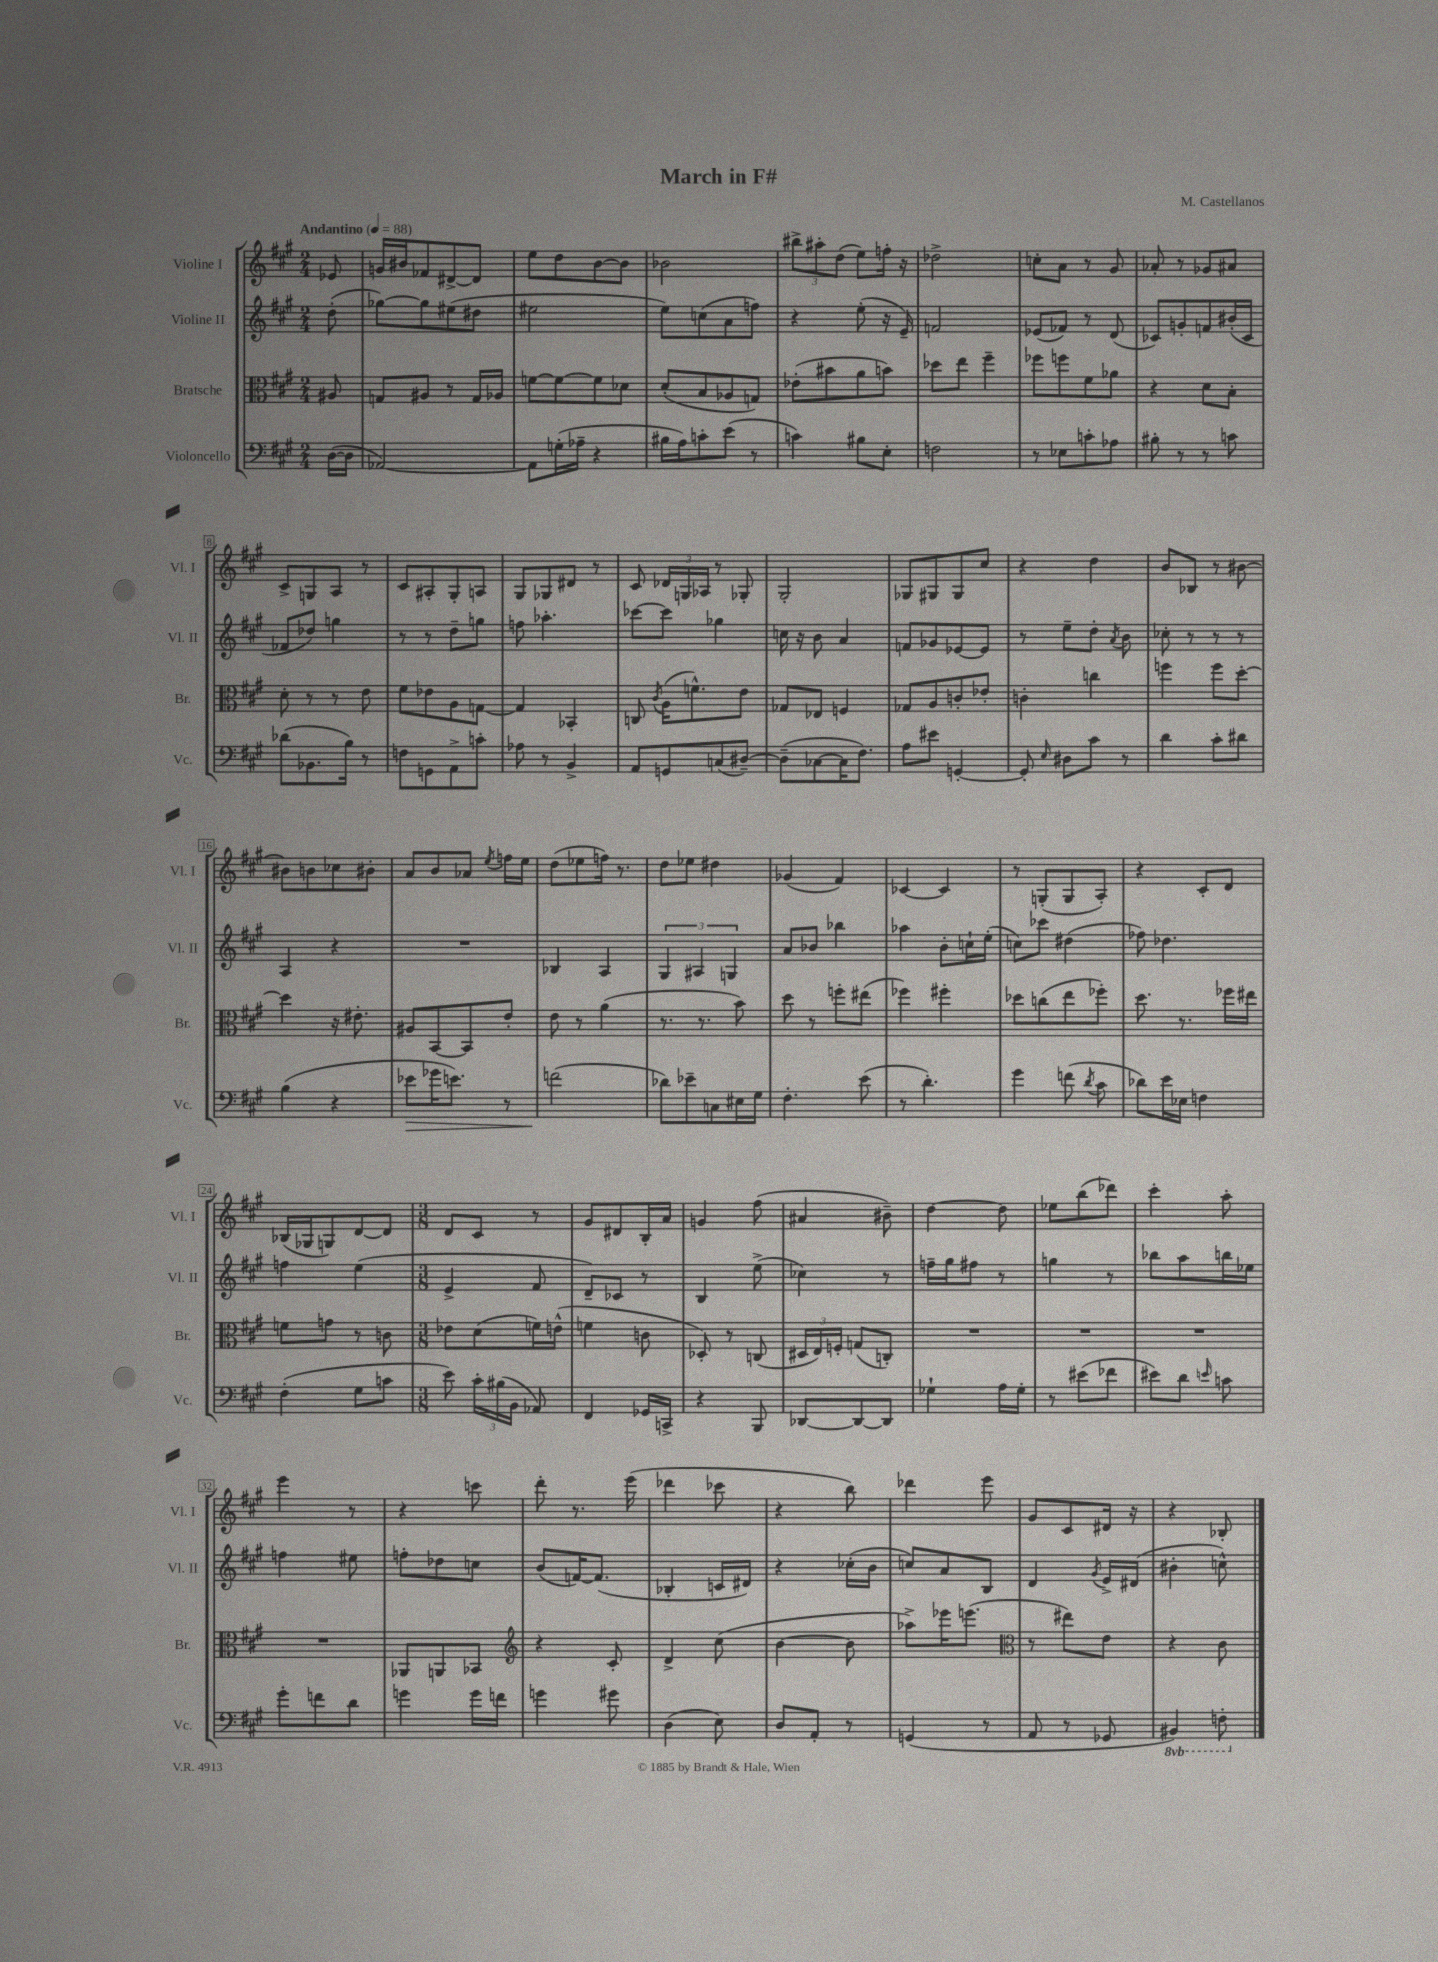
\header { title = "March in F#" composer = "M. Castellanos" }
<<
\new StaffGroup <<
\new Staff = "s0" \with { instrumentName = "Violine I" shortInstrumentName = "Vl. I" } {
    \clef treble \key a \major \numericTimeSignature \time 2/4 \partial 8 \tempo "Andantino" 4 = 88
    \autoBeamOff ees'8 |
    g'16[ bis'16 fes'8 dis'8~-> dis'8] |
    e''8[ d''8 b'8~ b'8] |
    bes'2 |
    \tuplet 3/2 { bis''8[-> ais''8-. d''8]( } e''8[) f''16]-. r16 |
    des''2-> |
    c''8[-. a'8] r8 gis'8 |
    aes'8-. r8 ges'8[ ais'8] |
    cis'8[-> g8 a8] r8 |
    cis'8[ ais8-. gis8-. a8] |
    gis8[ ges8 dis'8] r8 |
    cis'8 \tuplet 3/2 { des'16[ g16 aes16] } r8 ges8-. |
    gis2-. |
    ges8[ gis8 gis8 cis''8] |
    r4 d''4 |
    b'8[ bes8] r8 bis'8~ |
    bis'8[ b'8 ces''8 bis'8]-. |
    a'8[ b'8 aes'8] \acciaccatura { e''8 } f''16[ e''16] |
    d''8[( ees''8 f''16]) r8. |
    d''8[ ees''8] dis''4 |
    ges'4( fis'4) |
    ces'4~ ces'4 |
    r8 g8[-.( g8 a8]-.) |
    r4 cis'8[-. d'8] |
    bes16[( ges16 g8) d'8~ d'8] |
    \numericTimeSignature \time 3/8 d'8[ cis'8] r8 |
    gis'8[ dis'8 b16-. a'16] |
    g'4 fis''8( |
    ais'4 bis'8--) |
    d''4~ d''8 |
    ees''8[ b''8( des'''8]) |
    cis'''4-. a''8-. |
    e'''4 r8 |
    r4 c'''8 |
    d'''8-. r8. e'''16( |
    des'''4 ces'''8 |
    r4 b''8) |
    des'''4 e'''8 |
    gis'8[ cis'8 dis'16] r16 |
    r4 bes8-. \bar "|." |
}
\new Staff = "s1" \with { instrumentName = "Violine II" shortInstrumentName = "Vl. II" } {
    \clef treble \key a \major \numericTimeSignature \time 2/4 \partial 8
    \autoBeamOff d''8-.( |
    ges''8[~) ges''8 eis''8( dis''8] |
    eis''2 |
    e''8[) c''8( a'8 f''8]) |
    r4 e''8-.( r16 e'16--) |
    f'2 |
    ees'8[( fes'8]) r8 d'8( |
    ces'8[) g'8-. f'8 bis'16-.( ces'16] |
    fes'8[ des''8]) g''4 |
    r8 r8 d''8[-- g''8] |
    f''8 aes''4.-. |
    ces'''8[~ ces'''8] ges''4 |
    c''16 r16 b'8 a'4 |
    f'8[ ges'8 ees'8~ ees'8] |
    r8 e''8[-- d''8]-. \acciaccatura { a'8 } b'8 |
    ces''8-. r8 r8 r8 |
    a4 r4 |
    R2 |
    bes4 a4 |
    \tuplet 3/2 { gis4 ais4 g4 } |
    a'8[ bes'8] bes''4 |
    aes''4 b'8[-. c''16-! e''16]-.( |
    c''8[) ces'''8] dis''4( |
    fes''8) des''4. |
    f''4 e''4( |
    \numericTimeSignature \time 3/8 e'4-> fis'8 |
    d'8[--) ces'8] r8 |
    b4 e''8->( |
    ces''4) r8 |
    f''16[-- gis''16 fis''8] r8 |
    g''4 r8 |
    bes''8[ a''8 b''16 ees''16] |
    f''4 eis''8 |
    f''8[-. des''8 c''8] |
    b'8[( f'16~) f'8.]( |
    bes4-. c'16[ dis'16]) |
    r4 ces''16[-.( b'16] |
    c''8[) a'8 b8] |
    d'4 \acciaccatura { gis'8 } e'16[-> dis'16]( |
    bis'4-. c''8-^) \bar "|." |
}
\new Staff = "s2" \with { instrumentName = "Bratsche" shortInstrumentName = "Br." } {
    \clef alto \key a \major \numericTimeSignature \time 2/4 \partial 8
    \autoBeamOff ais8 |
    g8[ ais8] r8 g16[ aes16] |
    f'8[~ f'8~ f'8 des'8] |
    d'8[-.( b8 aes8 g8]) |
    ees'8[-.( bis'8 a'8 b'8]) |
    des''8[ e''8] fis''4-- |
    fes''8[ f''8 fis'8 aes'8] |
    r4 d'8[ b8]-. |
    d'8-. r8 r8 e'8 |
    fis'8[ ees'8 a8 g8]~ |
    g4 bes,4-. |
    c8 \acciaccatura { cis'8 } a16[( f'8.-^) e'8] |
    ges8[ ees8] f4 |
    ges8[ a8 c'8-. ees'8]-. |
    c'4-. c''4 |
    f''4 f''8[ d''8]~-. |
    d''4 r16 eis'8.-. |
    ais8[ b,8~ b,8 e'8]-. |
    e'8 r8 a'4( |
    r8. r8. b'8) |
    d''8 r8 f''8[-. eis''8]( |
    fes''4) fis''4-. |
    des''8[ c''8( e''8 fes''8]-.) |
    d''8. r8. fes''16[ eis''16] |
    f'8[ g'8] r8 c'8 |
    \numericTimeSignature \time 3/8 ees'8[ d'8( f'16) e'16]-^( |
    f'4 c'8 |
    des8-.) r8 c8( |
    \tuplet 3/2 { dis16[ e16) f16]-. } g8[( c8]-.) |
    R4. |
    R4. |
    R4. |
    R4. |
    aes,8[ a,8 bes,8] |
    \clef treble r4 cis'8-. |
    d'4-> cis''8( |
    b'4~ b'8 |
    aes''8[->) ees'''16 e'''8.]( |
    \clef alto r8 eis''8[) e'8] |
    r4 cis'8 \bar "|." |
}
\new Staff = "s3" \with { instrumentName = "Violoncello" shortInstrumentName = "Vc." } {
    \clef bass \key a \major \numericTimeSignature \time 2/4 \set Staff.ottavationMarkups = #ottavation-simple-ordinals \partial 8
    \autoBeamOff d16[~( d16] |
    aes,2~) |
    aes,8[ g16-.( aes16]-- r4 |
    bis16[ a16) c'8-. e'8]( r8 |
    c'4) bis8[ e8]-. |
    f2 |
    r8 ees8[ c'8-. aes8] |
    bis8-. r8 r8 c'8 |
    des'8[( bes,8. b16]) r8 |
    f8[ g,8 a,8-> c'8]-. |
    aes8 r8 b,4-> |
    a,8[ g,8 c8( dis8]~--) |
    dis8[--( ces8~ ces16 fis8.]) |
    a8[ eis'8] g,4~-. |
    g,8-. \grace { e16 } dis8[ cis'8] r8 |
    d'4 cis'8[-. dis'8] |
    b4( r4 |
    ees'8[\> ges'16 e'8.]) r8 |
    f'2\!( |
    des'8[) ees'8-- c8 eis16 gis16] |
    fis4.-. e'8( |
    r8 d'4.-.) |
    gis'4 f'8( \acciaccatura { d'8 } cis'8 |
    des'8[) e'16 ees16] f4 |
    fis4-.( gis8[ c'8] |
    \numericTimeSignature \time 3/8 e'8) \tuplet 3/2 { cis'16[-. bis16( b,16] } aes,8) |
    fis,4 ges,16[ c,16]-> |
    r4 b,,8 |
    des,8[~ des,8~ des,8] |
    ges4-! a16[ ges16]-. |
    r8 eis'8[( fes'8] |
    eis'8[) d'8] \grace { e'16 } c'8 |
    gis'8[-. f'8 d'8] |
    g'4 g'16[ f'16] |
    g'4 gis'8 |
    d4( e8) |
    d8[ a,8]-. r8 |
    g,4( r8 |
    a,8 r8 ges,8 |
    \ottava #-1 bis,,4) f,8-. \ottava #0 \bar "|." |
}
>>
>>
\layout { \context { \Score \override BarNumber.stencil = #(make-stencil-boxer 0.1 0.3 ly:text-interface::print) } }
